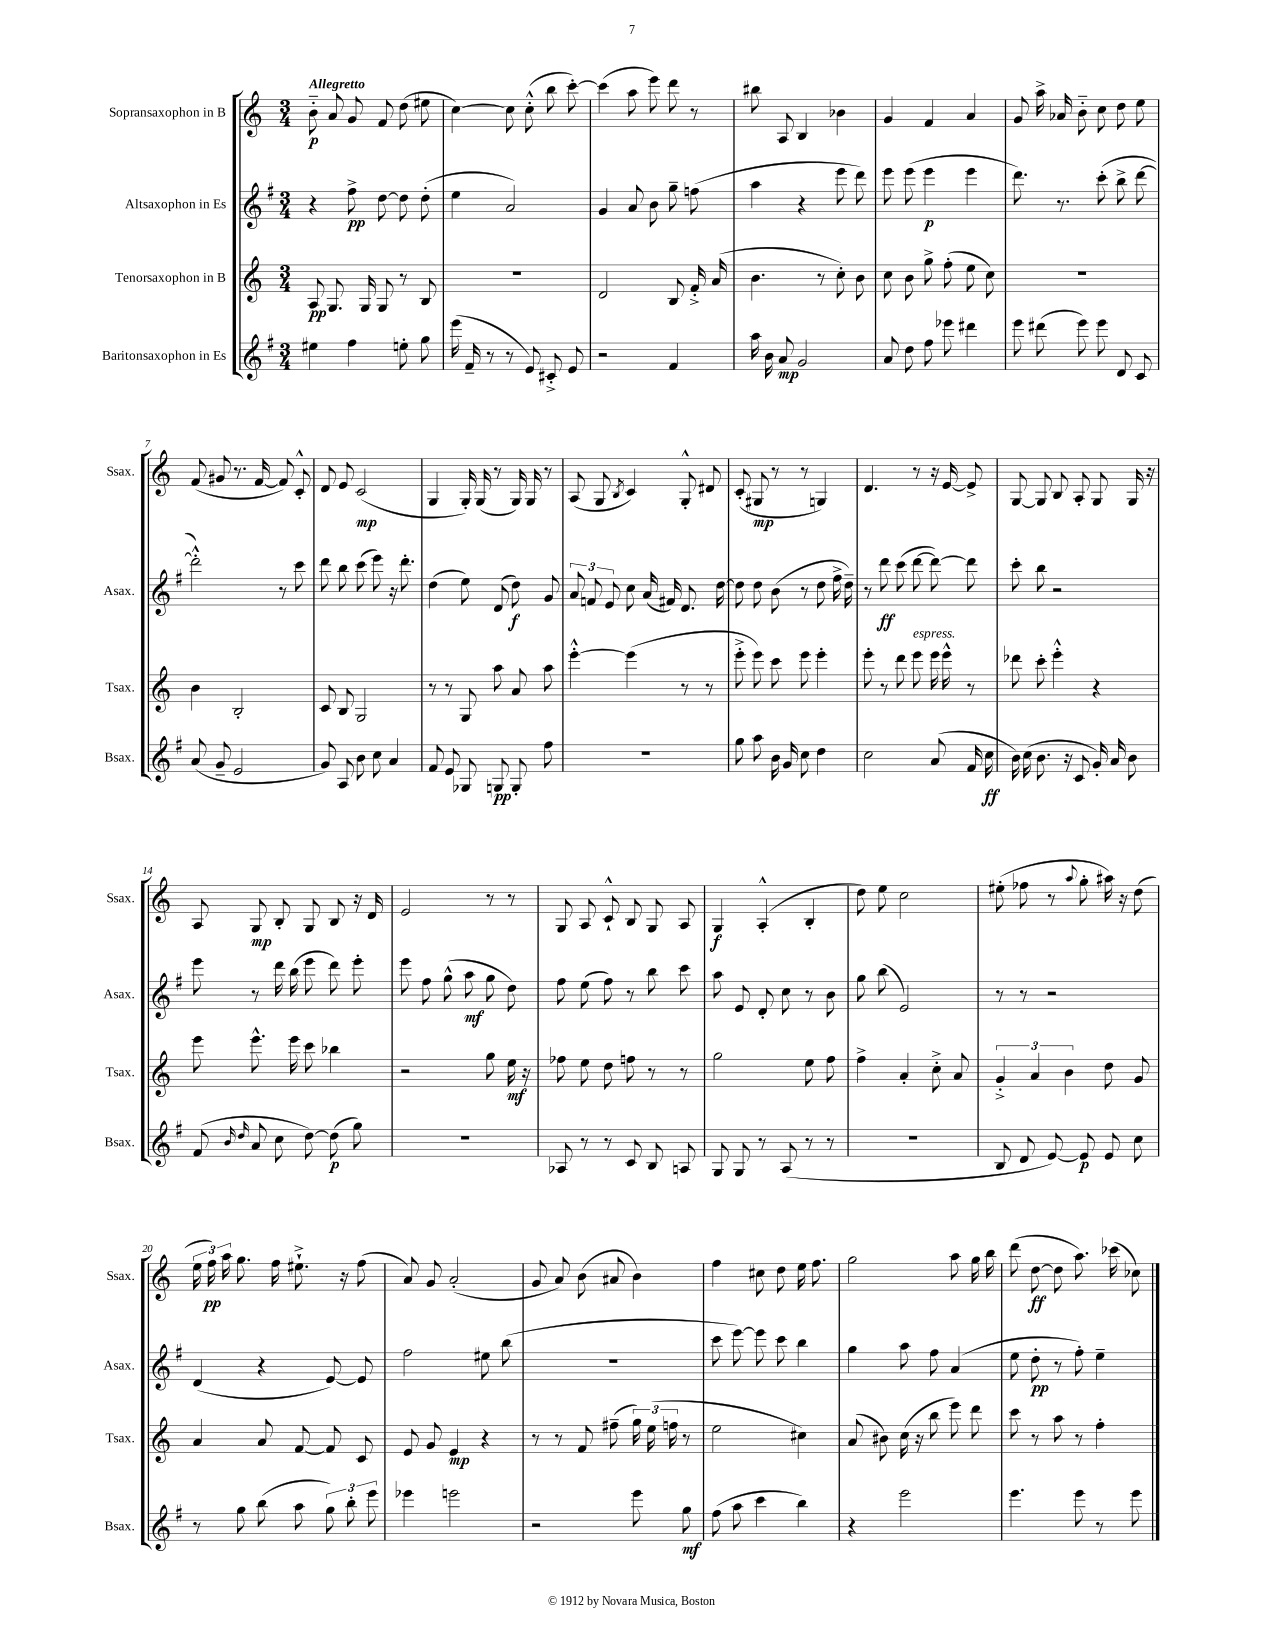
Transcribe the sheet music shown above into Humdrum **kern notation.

**kern	**kern	**kern	**kern
*staff4	*staff3	*staff2	*staff1
*clefG2	*clefG2	*clefG2	*clefG2
*k[f#]	*k[]	*k[f#]	*k[]
*M3/4	*M3/4	*M3/4	*M3/4
4ee#	8A	4r	8b'~
.	8.G	.	8a
4ff#	.	8ff#^	8g
.	16G	.	.
.	8G	[8dd	8f
8ee'	8r	8dd]	(8dd
8gg	8B	(8dd'	8ee#
=	=	=	=
(16eee	2.r	4ee	[4cc)
16f#~	.	.	.
8r	.	.	.
8r	.	2a)	8cc]
8e)	.	.	(8cc'^^
8c#'^	.	.	8bb
8e	.	.	[8ccc')
=	=	=	=
2r	2d	4g	(4ccc]
.	.	8a	8aa
.	.	8b	8eee)
4f#	8B	8gg~	8ddd
.	16f'^	(8ff	8r
.	(16a	.	.
=	=	=	=
16aa	4.b	4aa	8bb#
16b	.	.	.
8a	.	.	8A
2g	.	4r	4B
.	8r	.	.
.	8cc')	8eee	4b-
.	8b	8ddd)	.
=	=	=	=
8a	8cc	8eee	4g
8dd	8b	(8eee	.
8ff#	8gg^	4eee	4f
8eee-	(8ff'	.	.
4ddd#	8ee	4eee	4a
.	8cc)	.	.
=	=	=	=
8eee	2.r	8.ddd)	8g
(8ddd#	.	.	16aa^
.	.	8.r	16a-
8eee)	.	.	8b'~
8eee	.	(8ccc'	8cc
8d	.	8bb^	8dd
8c	.	[8ddd	8ee
=	=	=	=
(8a	4b	2ddd'^^])	(8f
8g~	.	.	8g#
2e	2B'	.	8.r
.	.	.	[16f
.	.	8r	8f])
.	.	8ccc	8c'^^
=	=	=	=
8g)	8c	8ddd	8d
8A	8B	8bb	8e
8b	2G	(8ccc	(2c
8cc	.	8eee)	.
4a	.	16r	.
.	.	8.ddd'	.
=	=	=	=
8f#	8r	(4dd	4G
8e	8r	.	.
8G-	8G	8ee)	16G')
.	.	.	(16G
8G	8aa	(8d	8r
8G'	8a	8dd)	16G)
.	.	.	16G
8ff#	8aa	8g	8r
=	=	=	=
2.r	[4eee'^^	12a	(8A
.	.	12f	.
.	.	.	8G
.	.	12e	.
.	.	.	8qB
.	(4eee]	8cc	4c)
.	.	(16a	.
.	.	16f#)	.
.	8r	8.d	8G'^^
.	8r	.	8d#
.	.	[16dd	.
=	=	=	=
8gg	8eee'^	8dd]	(8c'
8aa	8eee)	8dd	8G#
16b	8ccc	(8b	8r
16g	.	.	.
8cc	8eee	8r	8r
4dd	4eee'	8dd	4G)
.	.	16ff#^	.
.	.	16dd~)	.
=	=	=	=
2cc	8eee'	8r	4.d
.	8r	8ddd	.
.	8ddd	(8ccc	.
.	8eee	[8ddd	8r
(8a	16eee	8ddd_)	16r
.	16eee^^	.	[16e
16f#	8r	8ddd]	8e^]
16cc	.	.	.
=	=	=	=
16b)	8ddd-	8ccc'	[8G
(16cc	.	.	.
8.b	8ccc'	8bb	8G]
.	4eee'^^	2r	8B
16r	.	.	.
8c	.	.	8A'
16g')	4r	.	8G
16a	.	.	.
8b	.	.	16G
.	.	.	16r
=	=	=	=
(8f#	8eee	8eee	8A
16qqb	.	.	.
16qqdd	.	.	.
8a	8.eee^^	8r	8G
8cc	.	16ddd	8B'
.	16eee	(16bb	.
[8dd)	8ccc	8eee	8G
(8dd]	4bb-	8ddd)	8B
8gg)	.	8eee'	16r
.	.	.	16d
=	=	=	=
2.r	2r	8eee	2e
.	.	8ff#	.
.	.	(8gg^^	.
.	.	8aa	.
.	8gg	8gg	8r
.	16ee	8dd)	8r
.	16r	.	.
=	=	=	=
8A-	8ff-	8ff#	8G
8r	8ee	(8ee	8A
8r	8dd	8ff#)	8c`^^
8c	8ff	8r	8B
8B	8r	8bb	8G
8A	8r	8ccc	8A
=	=	=	=
8G	2gg	8aa	4G
8G	.	8e	.
8r	.	8d'	(4A'^^
(8A	.	8cc	.
8r	8ee	8r	4B'
8r	8ff	8b	.
=	=	=	=
2.r	4ff^	8gg	8dd)
.	.	(8bb	8ee
.	4a'	2e)	2cc
.	8cc'^	.	.
.	8a	.	.
=	=	=	=
8B	6g'^	8r	(8ee#'
8d	.	8r	8ff-
.	6a	.	.
[8e)	.	2r	8r
.	6b	.	.
.	.	.	8qqaa
8e]	.	.	8gg'
8e	8dd	.	16aa#)
.	.	.	16r
8cc	8g	.	(8dd
=	=	=	=
8r	4a	(4d	24ee
.	.	.	24ff)
.	.	.	24aa
8gg	.	.	8.gg
(8bb	8a	4r	.
.	.	.	16ff
8aa	[8f	.	8.ee#`^
12gg)	8f]	[8e)	.
.	.	.	16r
12bb'	.	.	.
.	8c	8e]	(8ff
12eee	.	.	.
=	=	=	=
4eee-	8e	2ff#	8a)
.	8g	.	8g
2eee	4e	.	(2a'
.	4r	8ee#	.
.	.	(8bb	.
=	=	=	=
2r	8r	2.r	8g
.	8r	.	8a)
.	8f	.	(8b
.	(8ff#~	.	8a#
8eee	24gg)	.	4b)
.	(24ee	.	.
.	24ff	.	.
8gg	8r	.	.
=	=	=	=
(8ff#	2ee	8ccc	4ff
8aa	.	[8eee)	.
4ccc	.	8eee]	8cc#
.	.	8ccc	8dd
4bb)	4cc#)	4bb	16ee
.	.	.	8.ff
=	=	=	=
4r	(8a	4gg	2gg
.	8b#)	.	.
2eee	(16cc	8aa	.
.	16r	.	.
.	8bb	8ff#	.
.	8eee)	(4a	8aa
.	8ddd	.	16gg
.	.	.	16bb
=	=	=	=
4.eee	8ccc	8ee	(8ddd
.	8r	8dd'	[8dd
.	8aa	8r	8dd]
8eee	8r	8ff#')	8.aa)
8r	4ff'	4ee~	.
.	.	.	(16ccc-
8eee	.	.	8cc-)
==	==	==	==
*-	*-	*-	*-
